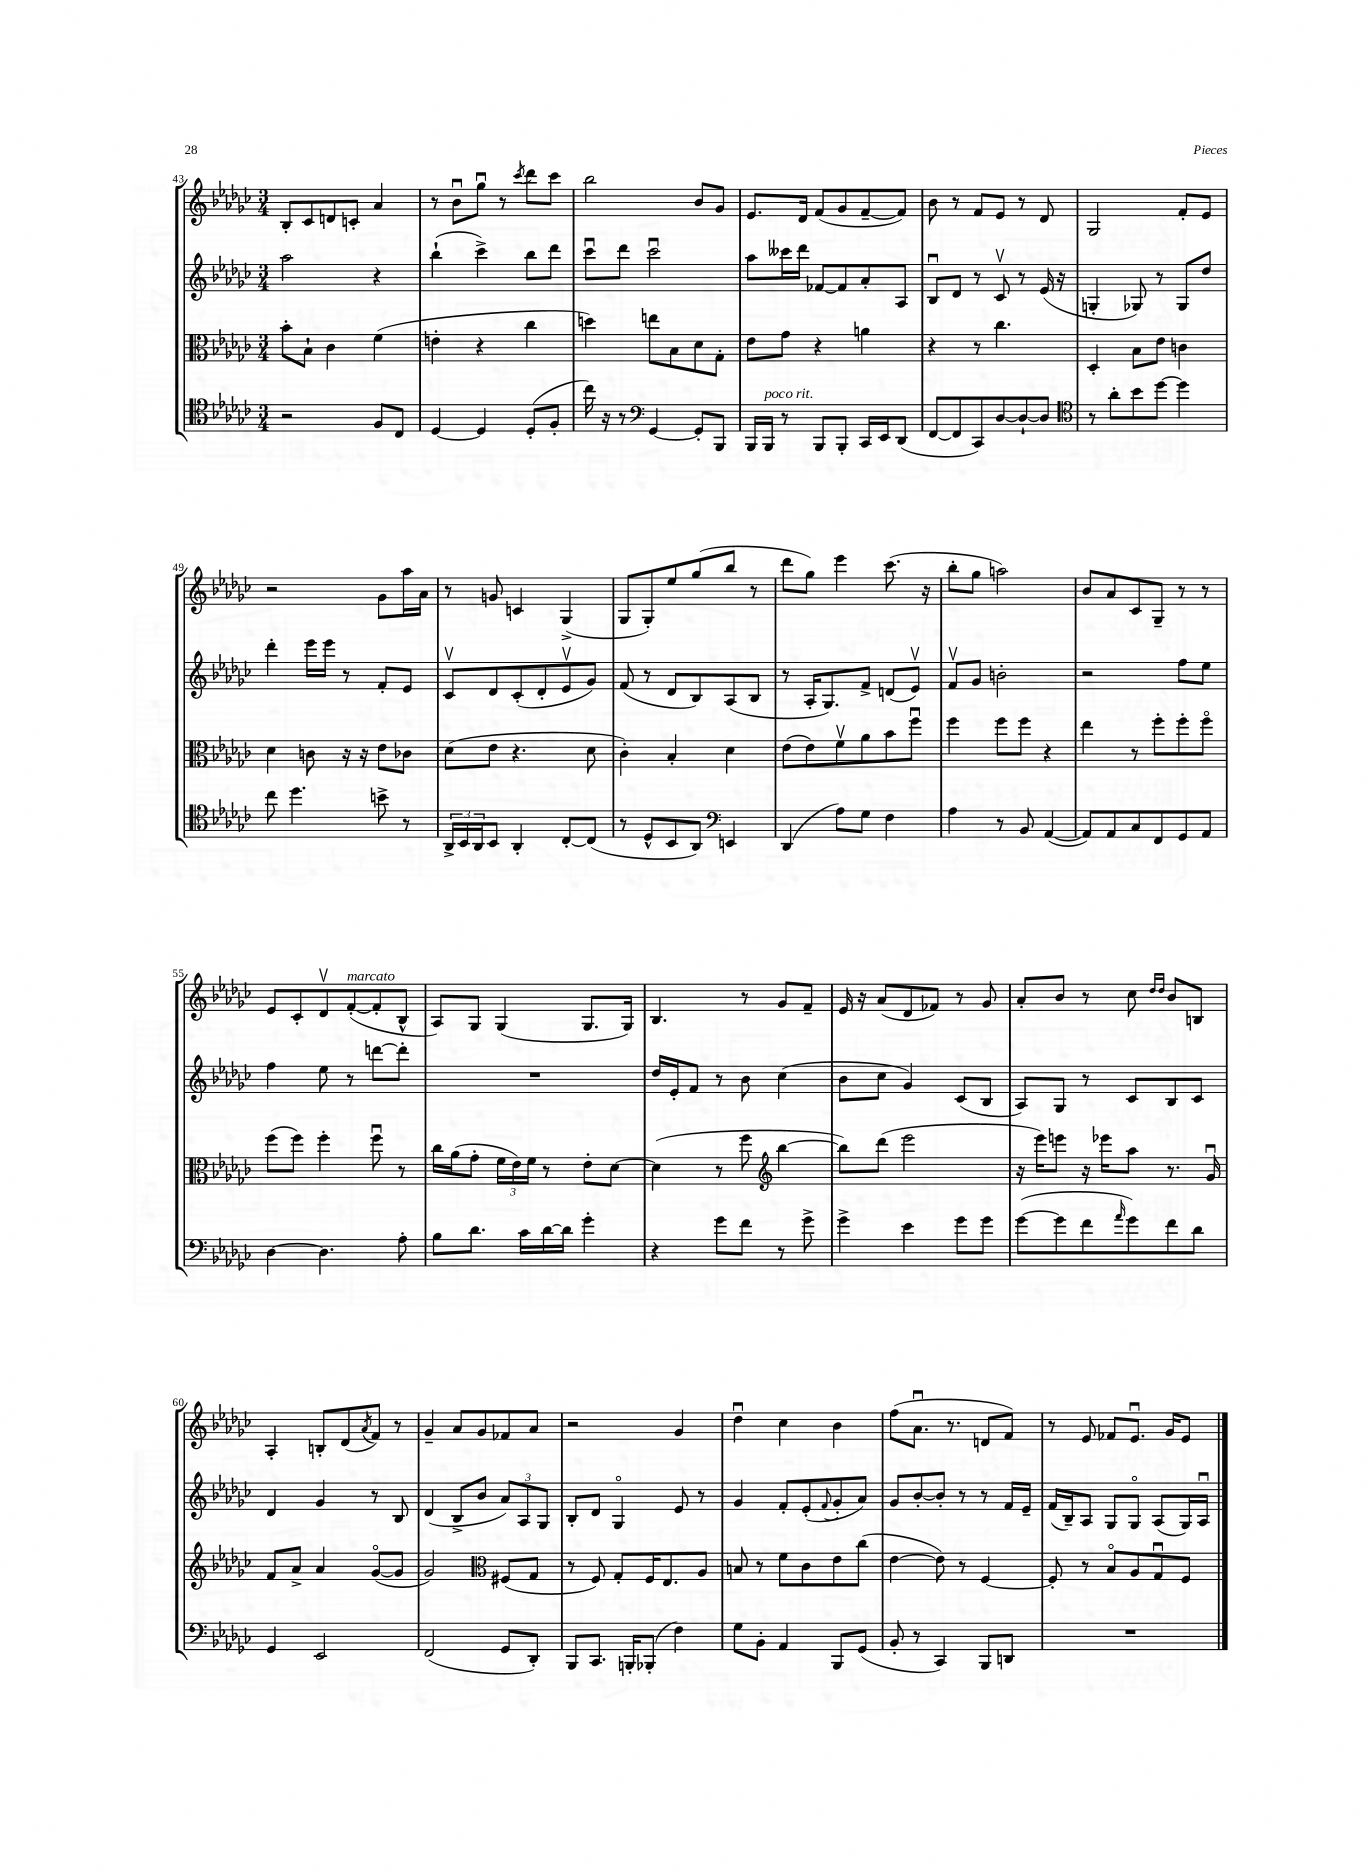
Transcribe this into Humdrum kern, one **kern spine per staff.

**kern	**kern	**kern	**kern
*staff4	*staff3	*staff2	*staff1
*clefC4	*clefC3	*clefG2	*clefG2
*k[b-e-a-d-g-c-]	*k[b-e-a-d-g-c-]	*k[b-e-a-d-g-c-]	*k[b-e-a-d-g-c-]
*M3/4	*M3/4	*M3/4	*M3/4
2r	8b-'\L	2aa-\	8B-'/L
.	8B-`\J	.	8c-/
.	4c-\	.	8d/
.	.	.	8c'/J
8F/L	(4f\	4r	4a-/
8C-/J	.	.	.
=	=	=	=
[4D-/	4e'\	(4bb-`\	8r
.	.	.	8b-u\L
4D-/]	4r	4ccc-^\)	8gg-u\J
.	.	.	8r
.	.	.	8qccc-/
(8D-'/L	4cc-\	8bb-\L	8ddd-\L
8F'/J	.	8ddd-\J	8ccc-\J
=	=	=	=
16cc-\)	4dd\)	8ccc-u\L	2bb-\
16r	.	.	.
8r	.	8ddd-\J	.
*clefF4	*	*	*
[4GG-/	8ee\L	2ccc-u\	.
.	8B-\	.	.
8GG-'/]L	8d-\	.	8b-/L
8BBB-/J	8G-'\J	.	8g-/J
=	=	=	=
16BBB-/LL	8e-\L	8aa-\L	8.e-/L
16BBB-/JJ	.	.	.
8r	8g-\J	16ccc--\L	.
.	.	16ddd-\JJ	16d-/Jk
8BBB-/L	4r	[8f-/L	(8f/L
8BBB-'/J	.	8f-/]	8g-/
16CC-/LL	4a\	8a-'/	[8f~/
16EE-/J	.	.	.
(8DD-/J	.	8A-/J	8f/]J)
=	=	=	=
[8FF/L	4r	8B-u/L	8b-\
8FF/]	.	8d-/J	8r
8CC-/)	8r	8r	8f/L
[8D-/	4.cc-\	8c-v/	8e-/J
8D-`/_	.	8r	8r
8D-/]J	.	(16e-/	8d-/
.	.	16r	.
=	=	=	=
*clefC4	*	*	*
8r	4D-'/	4G'/	2G-/
8a-'\L	.	.	.
8b-\	8B-\L	8G-/)	.
[8dd-\J	8e-\J	8r	.
4dd-\]	4c\	8G-/L	8f'/L
.	.	8dd-/J	8e-/J
=	=	=	=
8cc-\	4d-\	4ddd-'\	2r
4.dd-\	.	.	.
.	8c\	16eee-\LL	.
.	.	16eee-\JJ	.
.	16r	8r	.
.	16r	.	.
8b^\	8e-\L	8f'/L	8g-\L
8r	8c-\J	8e-/J	16aa-\L
.	.	.	16a-\JJ
=	=	=	=
24AA-^/LL	(8d-\L	8c-v/L	8r
24BB-/	.	.	.
24AA-/J	.	.	.
8BB-/J	8e-\J	8d-/	8g/
4AA-'/	4.r	(8c-'/	4c/
.	.	8d-'/	.
[8C-'/L	.	8e-v/	(4G-^/
(8C-/]J	8d-\	8g-/J)	.
=	=	=	=
8r	4c-'\)	(8f/	8G-/L
8D-^^/L	.	8r	8G-'/)
8BB-/	4B-'/	8d-/L	8ee-/
8AA-/J)	.	8B-/)	(8gg-/
*clefF4	*	*	*
4EE/	4d-\	(8A-/	8bb-/J
.	.	8B-/J	8r
=	=	=	=
(4DD-/	(8e-\L	8r	8ddd-\L
.	8e-\)	16A-'/LK	8gg-\J)
.	.	8.G-/)	.
8A-\L)	8fv\	.	4eee-\
8G-\J	8a-\	8f^/J	.
4F\	8b-\	(8d/L	(8.ccc-\
.	8ffu\J	8e-v/J)	.
.	.	.	16r
=	=	=	=
4A-\	4ff\	8fv/L	8bb-'\L
.	.	8g-/J	8gg-\J
8r	8ff\L	2b'\	2aa\)
8BB-/	8ff\J	.	.
([4AA-/	4r	.	.
=	=	=	=
8AA-/]L)	4ee-\	2r	8b-/L
8AA-/	.	.	8a-/
8C-/	8r	.	8c-/
8FF/	8ff'\L	.	8G-~/J
8GG-/	8ff'\	8ff\L	8r
8AA-/J	8ffo\J	8ee-\J	8r
=	=	=	=
[4D-\	(8ff\L	4ff\	8e-/L
.	8ff\J)	.	8c-'/
4.D-\]	4ff'\	8ee-\	8d-v/
.	.	8r	([8f'/
.	8ffu\	[8ddd\L	8f'/]
8A-'\	8r	8ddd'\]J	8B-^^/J
=	=	=	=
8B-\L	16cc-\LL	2.r	8A-/L)
.	(16a-\J	.	.
8.d-\J	8g-'\J	.	8G-/J
.	24f\LL	.	(4G-/
.	24e-\)	.	.
16c-\LL	.	.	.
.	24f\JJ	.	.
[16d-\	8r	.	.
16d-\]JJ	.	.	.
4g-'\	8e-'\L	.	8.G-/L
.	[8d-\J	.	.
.	.	.	16G-/Jk)
=	=	=	=
4r	(4d-\]	16dd-/LL	4.B-/
.	.	16e-'/J	.
.	.	8f/J	.
8g-\L	8r	8r	.
8f\J	8ff\	8b-\	8r
*	*clefG2	*	*
8r	[4bb-\	(4cc-\	8g-/L
8g-^\	.	.	8f~/J
=	=	=	=
4g-^\	8bb-\]L)	8b-\L	16e-/
.	.	.	16r
.	(8ddd-\J	8cc-\J	(8a-/L
4e-\	2eee-\	4g-/)	8d-/
.	.	.	8f-/J)
8g-\L	.	(8c-/L	8r
8g-\J	.	8B-/J	8g-/
=	=	=	=
([8g-\L	16r	8A-/L)	8a-'/L
.	16eee-\LK)	.	.
8g-\]	8eee\J	8G-/J	8b-/J
8f\	16r	8r	8r
.	16eee-\LK	.	.
16qqa-/	.	.	.
8g-\)	8aa-\J	8c-/L	8cc-\
.	.	.	16qqdd-/LL
.	.	.	16qqdd-/JJ
8f\	8.r	8B-/	8b-/L
8d-\J	.	8c-/J	8B/J
.	16g-u/	.	.
=	=	=	=
4GG-/	8f/L	4d-/	4A-'/
.	8a-^/J	.	.
2EE-/	4a-/	4g-/	8B'/L
.	.	.	(8d-/
.	.	.	8qa-/
.	([8g-o/L	8r	8f/J)
.	8g-/]J	8B-/	8r
=	=	=	=
(2FF/	2g-/)	(4d-/	4g-~/
.	.	8B-^/L	8a-/L
.	.	8b-/J	8g-/
*	*clefC3	*	*
8GG-/L	(8F#/L	12a-/L)	8f-/
.	.	12A-/	.
8DD-'/J)	8G-/J	.	8a-/J
.	.	12G-/J	.
=	=	=	=
8BBB-/L	8r	8B-'/L	2r
8.CC-/J	8F/)	8d-/J	.
.	8G-'/L	4G-o/	.
16BBB'/LK	.	.	.
(8BBB-'/J	16F/K	.	.
.	8.E-/	.	.
4F\)	.	8e-/	4g-/
.	8A-/J	8r	.
=	=	=	=
8G-\L	8B/	4g-/	4dd-u\
8BB-'\J	8r	.	.
4AA-/	8f\L	8f'/L	4cc-\
.	8c-\	(8e-'/	.
.	.	8qqf/	.
8BBB-/L	8e-\	8g-'/	4b-\
(8GG-/J	(8cc-\J	8a-/J)	.
=	=	=	=
8BB-'/	[4e-\	8g-/L	(8ff\L
8r	.	[8b-'/	8.a-u\J
4CC-/)	8e-\])	8b-'/]J	.
.	.	.	8.r
.	8r	8r	.
8BBB-/L	[4F/	8r	8d/L
8DD/J	.	16f/LL	8f/J)
.	.	16e-~/JJ	.
=	=	=	=
2.r	8F'/]	(16f/LL	8r
.	.	16B-~/J)	.
.	8r	8A-/J	8e-/
.	8B-o/L	8G-/L	8f-/L
.	8A-/	8G-o/J	8.e-u/J
.	8G-u/	(8A-/L	.
.	.	.	16g-/LK
.	8F/J	16G-/L)	8e-/J
.	.	16A-u/JJ	.
==	==	==	==
*-	*-	*-	*-
